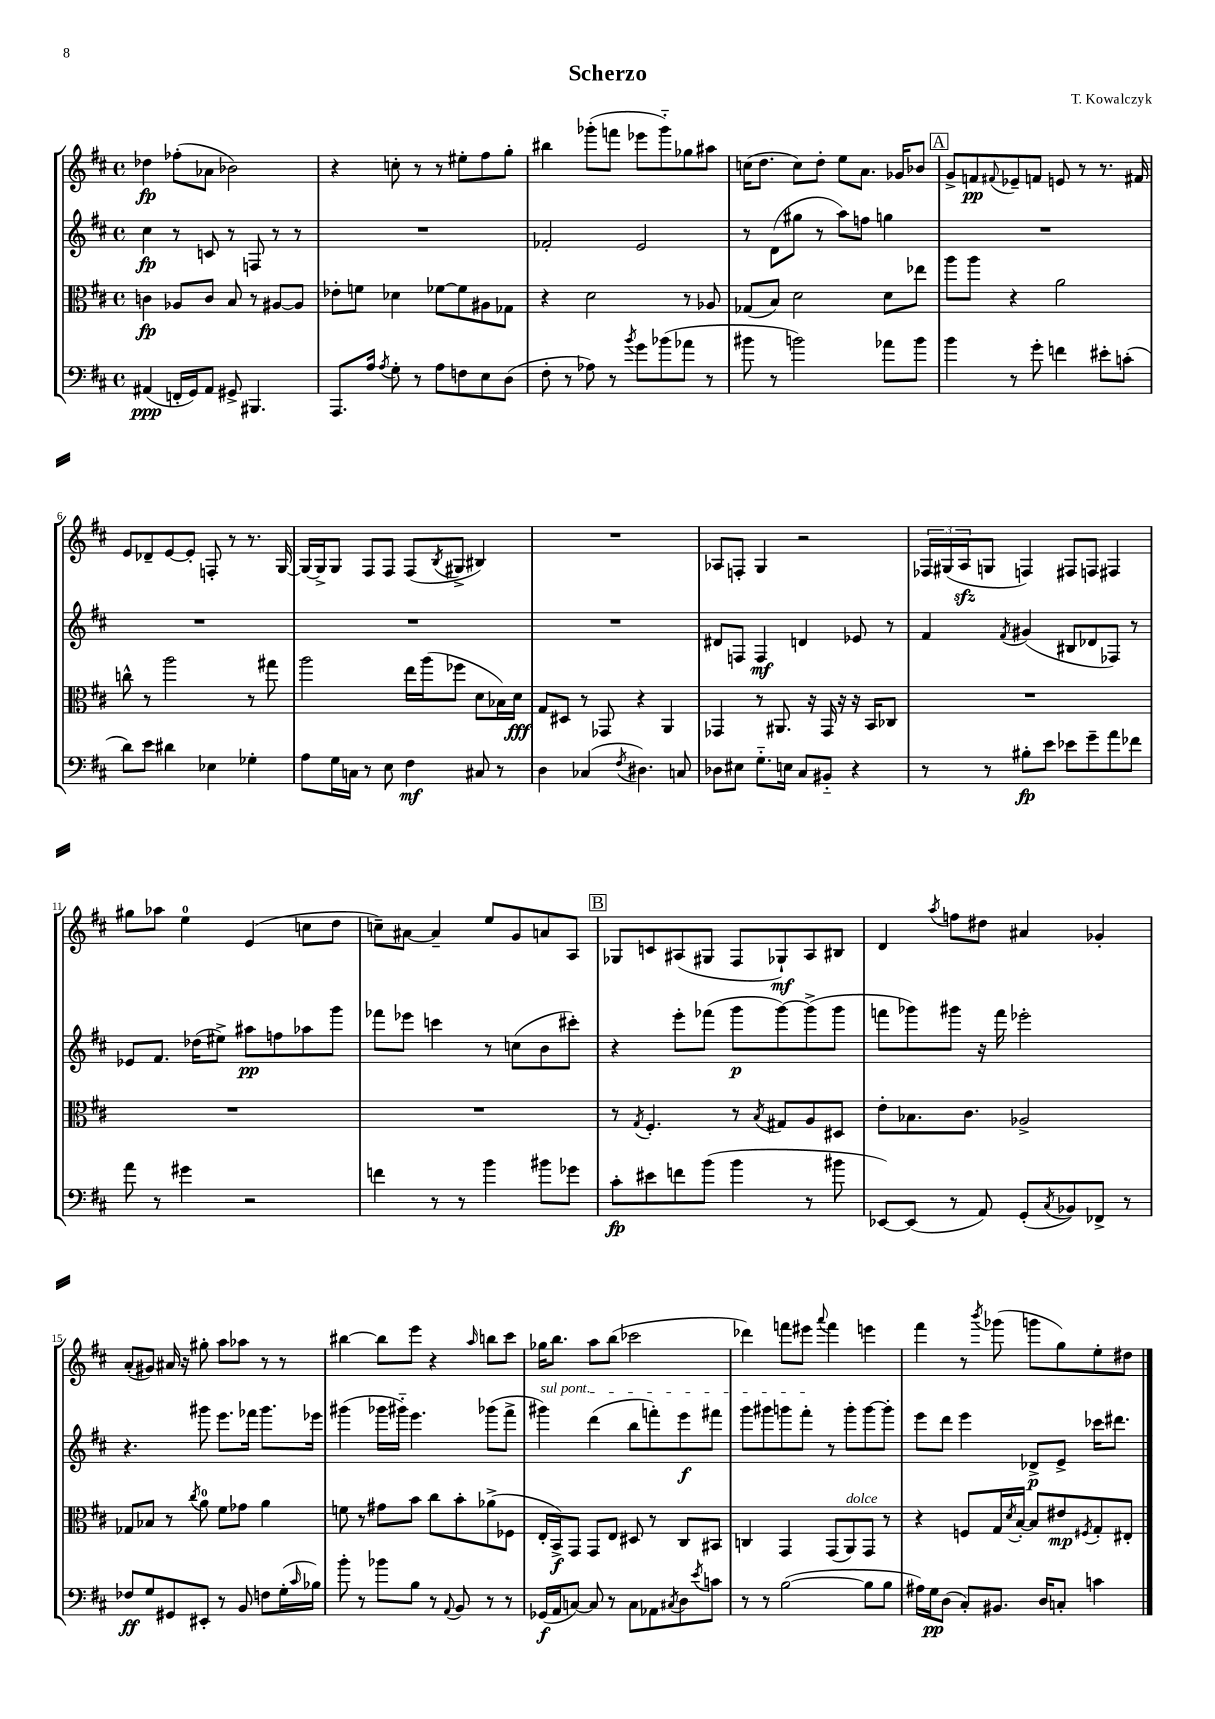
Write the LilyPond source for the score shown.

\header { title = "Scherzo" composer = "T. Kowalczyk" }
<<
\new StaffGroup <<
\new Staff = "s0" {
    \clef treble \key d \major \defaultTimeSignature \time 4/4
    des''4\fp fes''8-.( aes'8 bes'2) |
    r4 c''8-. r8 r8 eis''8-. fis''8 g''8-. |
    bis''4 ges'''8-.( f'''8 ees'''8 ges'''8-_) ges''8 ais''8 |
    c''16( d''8. c''8) d''8-. e''8 a'8. ges'16 bes'8 |
    \mark \markup { \box "A" } g'8-> f'8\pp \appoggiatura { fis'8 } ees'8-- f'8 e'8 r8 r8. fis'16 |
    e'8 des'8-- e'8~ e'8-. f8-. r8 r8. g16~ |
    g16~ g16-> g8 fis8 fis8 fis8( \acciaccatura { b8 } gis8-> bis4) |
    R1 |
    aes8 f8-. g4 r2 |
    \tuplet 3/2 { fes16 gis16( a16\sfz } g8 f4) fis8 f8 fis4 |
    gis''8 aes''8 e''4-0 e'4( c''8 d''8 |
    c''8--) ais'8~ ais'4-- e''8 g'8 a'8 a8 |
    \mark \markup { \box "B" } ges8 c'8 ais8( gis8 fis8 ges8-!\mf) ais8 bis8 |
    d'4 \acciaccatura { a''8 } f''8 dis''8 ais'4 ges'4-. |
    a'8-.( gis'8) ais'16 r16 gis''8-. a''8 aes''8 r8 r8 |
    bis''4~ bis''8 e'''8 r4 \grace { a''16 } b''8 cis'''8 |
    ges''16 b''8. a''8 b''8( ces'''2 |
    des'''4) f'''8 eis'''8 \appoggiatura { a'''8 } f'''4 e'''4 |
    fis'''4 r8 \acciaccatura { b'''8 } ges'''8( g'''8 g''8) e''8-. dis''8 \bar "|." |
}
\new Staff = "s1" {
    \clef treble \key d \major \defaultTimeSignature \time 4/4
    cis''4\fp r8 c'8 r8 f8 r8 r8 |
    R1 |
    fes'2-. e'2 |
    r8 d'8( gis''8 r8 a''8) f''8 g''4 |
    \mark \markup { \box "A" } R1 |
    R1 |
    R1 |
    R1 |
    dis'8 f8 f4\mf d'4 ees'8 r8 |
    fis'4 \acciaccatura { fis'8 } gis'4( bis8 des'8 fes8) r8 |
    ees'8 fis'8. des''16( eis''8->) ais''8\pp f''8 aes''8 g'''8 |
    fes'''8 ees'''8 c'''4 r8 c''8( b'8 cis'''8-.) |
    \mark \markup { \box "B" } r4 e'''8-. fes'''8( g'''8\p g'''8~) g'''8->( g'''8 |
    f'''8 ges'''8) gis'''8 r16 f'''16 ees'''2-. |
    r4. gis'''8 e'''8. fes'''16 gis'''8. ees'''16 |
    gis'''4( ges'''16 gis'''16-_) e'''4. ges'''8( fis'''8-> |
    \once \override TextSpanner.bound-details.left.text = \markup { \italic "sul pont." } gis'''4\startTextSpan) d'''4( b''8 f'''8-.) e'''8\f fis'''8 |
    g'''8 gis'''8 g'''8 fis'''8-.\stopTextSpan r8 g'''8-. g'''8~ g'''8-. |
    e'''8 d'''8 e'''4 des'8->\p e'8-> ces'''16 dis'''8. \bar "|." |
}
\new Staff = "s2" {
    \clef alto \key d \major \defaultTimeSignature \time 4/4
    c'4\fp aes8 c'8 b8 r8 ais8~ ais8 |
    ees'8-. f'8 des'4 fes'8~ fes'8 ais8 ges8 |
    r4 d'2 r8 aes8 |
    ges8( b8) d'2 d'8 ees''8 |
    \mark \markup { \box "A" } a''8 a''8 r4 a'2 |
    c''8-^ r8 a''2 r8 gis''8 |
    a''2 e''16 a''16( fes''8 d'8 bes16) d'16\fff |
    g8 dis8 r8 ges,8 r4 a,4 |
    ges,4 r8 ais,8. r16 ges,16 r16 r16 b,16 ces8 |
    R1 |
    R1 |
    R1 |
    \mark \markup { \box "B" } r8 \acciaccatura { g8 } fis4.-. r8 \acciaccatura { b8 } gis8 a8 dis8 |
    e'8-. bes8. cis'8. aes2-> |
    ges8 bes8 r8 \acciaccatura { cis''8 } a'8-0 fis'8 ges'8 a'4 |
    f'8 r8 gis'8 b'8 cis''8 b'8-. aes'8->( fes8 |
    e16-. b,16->\f) g,8 g,8 e8 dis8 r8 cis8 bis,8 |
    c4 g,4 g,8( a,8^\markup { \italic "dolce" }) g,8 r8 |
    r4 f8 g16 \acciaccatura { d'8 } b16~-. b8 eis'8\mp \acciaccatura { fis8 } g8-. eis8-. \bar "|." |
}
\new Staff = "s3" {
    \clef bass \key d \major \defaultTimeSignature \time 4/4
    ais,4\ppp( f,16-. g,16) ais,8 gis,8-> bis,,4. |
    a,,8. a16 \acciaccatura { a8 } g8-. r8 a8 f8 e8 d8( |
    fis8-. r8 aes8) r8 \acciaccatura { b'8 } g'8 bes'8( aes'8 r8 |
    bis'8 r8 b'2) aes'8 b'8 |
    \mark \markup { \box "A" } b'4 r8 g'8-. f'4 eis'8-. c'8-.( |
    d'8) e'8 dis'4 ees4 ges4-. |
    a8 g16 c16 r8 e8 fis4\mf cis8 r8 |
    d4 ces4( \acciaccatura { fis8 } dis4.) c8 |
    des8 eis8 g8.-_ e16 cis8 bis,8-_ r4 |
    r8 r8 bis8-.\fp e'8 ees'8 g'8-- a'8 fes'8 |
    a'8 r8 gis'4 r2 |
    f'4 r8 r8 b'4 bis'8 ges'8 |
    \mark \markup { \box "B" } cis'8-.\fp eis'8 f'8 b'8( b'4 r8 bis'8 |
    ees,8~) ees,8( r8 a,8) g,8-.( \acciaccatura { cis8 } bes,8) fes,8-> r8 |
    fes8\ff g8 gis,8 eis,8-. r8 b,8 f8 g16-.( \grace { cis'16 } bes16) |
    b'8-. r8 bes'8 b8 r8 \appoggiatura { a,8 } b,8 r8 r8 |
    ges,16\f( a,16 c8~) c8 r8 c8 aes,8 \acciaccatura { cis8 } d8 \acciaccatura { e'8 } c'8 |
    r8 r8 b2~( b8 b8 |
    ais16) g16\pp d8( cis8-.) bis,8. d16 c8-. c'4 \bar "|." |
}
>>
>>
